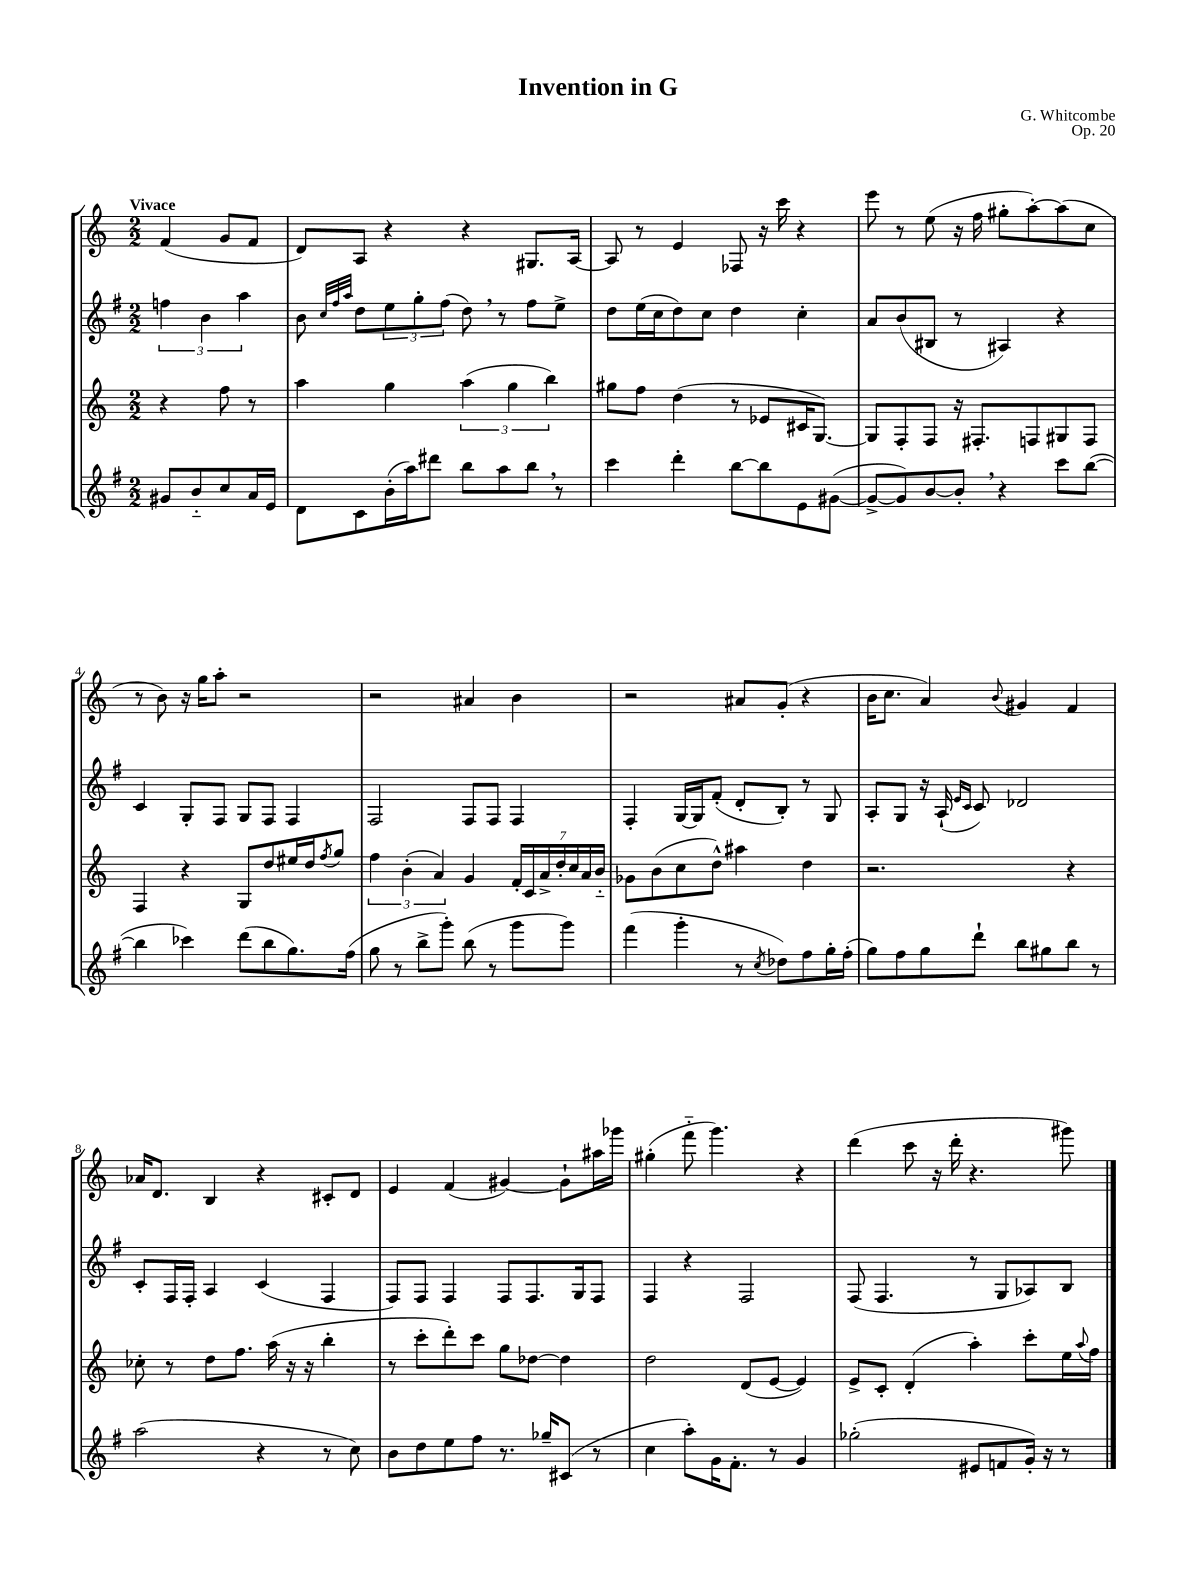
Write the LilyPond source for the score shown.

\header { title = "Invention in G" composer = "G. Whitcombe" opus = "Op. 20" }
<<
\new StaffGroup <<
\new Staff = "s0" {
    \clef treble \key c \major \numericTimeSignature \time 2/2 \partial 2 \tempo "Vivace"
    f'4( g'8 f'8 |
    d'8) a8 r4 r4 gis8. a16~ |
    a8 r8 e'4 fes8 r16 c'''16 r4 |
    e'''8 r8 e''8( r16 f''16 gis''8-. a''8~-.) a''8( c''8 |
    r8 b'8) r16 g''16 a''8-. r2 |
    r2 ais'4 b'4 |
    r2 ais'8 g'8-.( r4 |
    b'16 c''8. a'4) \appoggiatura { b'8 } gis'4 f'4 |
    aes'16 d'8. b4 r4 cis'8-. d'8 |
    e'4 f'4( gis'4~) gis'8-! ais''16 ges'''16 |
    gis''4-.( f'''8-_ g'''4.) r4 |
    d'''4( c'''8 r16 d'''16-. r4. gis'''8) \bar "|." |
}
\new Staff = "s1" {
    \clef treble \key g \major \numericTimeSignature \time 2/2 \partial 2
    \tuplet 3/2 { f''4 b'4 a''4 } |
    b'8 \grace { c''32 fis''32 a''32 } d''8 \tuplet 3/2 { e''8 g''8-. fis''8( } d''8) \breathe r8 fis''8 e''8-> |
    d''8 e''16( c''16 d''8) c''8 d''4 c''4-. |
    a'8 b'8( bis8 r8 ais4) r4 |
    c'4 g8-. fis8 g8 fis8 fis4 |
    fis2 fis8 fis8 fis4 |
    fis4-. g16~ g16 fis'8-.( d'8-. b8-.) r8 g8 |
    a8-. g8 r16 a16-!( \grace { e'16 c'16 } c'8) des'2 |
    c'8-. fis16 fis16-. a4 c'4( fis4 |
    fis8) fis8 fis4 fis8 fis8. g16 fis8 |
    fis4 r4 fis2 |
    fis8( fis4. r8 g8 aes8) b8 \bar "|." |
}
\new Staff = "s2" {
    \clef treble \key c \major \numericTimeSignature \time 2/2 \partial 2
    r4 f''8 r8 |
    a''4 g''4 \tuplet 3/2 { a''4( g''4 b''4) } |
    gis''8 f''8 d''4( r8 ees'8 cis'16 g8.~) |
    g8 f8-. f8 r16 fis8.-. f8 gis8 f8 |
    f4 r4 g8 d''8 eis''16 d''16 \acciaccatura { f''8 } g''8 |
    \tuplet 3/2 { f''4 b'4-.( a'4) } g'4 \tuplet 7/4 { f'16-. c'16 a'16-> d''16-. c''16 a'16 b'16-_ } |
    ges'8 b'8( c''8 d''8-^) ais''4 d''4 |
    r2. r4 |
    ces''8-. r8 d''8 f''8. a''16( r16 r16 b''4-. |
    r8 c'''8-. d'''8-.) c'''8 g''8 des''8~ des''4 |
    d''2 d'8( e'8~ e'4) |
    e'8-> c'8-. d'4-.( a''4-.) c'''8-. e''16 \appoggiatura { a''8 } f''16 \bar "|." |
}
\new Staff = "s3" {
    \clef treble \key g \major \numericTimeSignature \time 2/2 \partial 2
    gis'8 b'8-_ c''8 a'16 e'16 |
    d'8 c'8 b'16-.( a''16) dis'''8 b''8 a''8 b''8 \breathe r8 |
    c'''4 d'''4-. b''8~ b''8 e'8 gis'8~( |
    gis'8~-> gis'8) b'8~ b'8-. \breathe r4 c'''8 b''8~( |
    b''4 ces'''4) d'''8( b''8 g''8.) fis''16( |
    g''8 r8 b''8-> g'''8-.) b''8( r8 g'''8 g'''8) |
    fis'''4( g'''4-. r8 \acciaccatura { c''8 } des''8) fis''8 g''16-. fis''16-.( |
    g''8) fis''8 g''8 d'''8-! b''8 gis''8 b''8 r8 |
    a''2( r4 r8 c''8) |
    b'8 d''8 e''8 fis''8 r8. ges''16-- cis'8( r8 |
    c''4 a''8-.) g'16 fis'8.-. r8 g'4 |
    ges''2-.( eis'8 f'8 g'16-.) r16 r8 \bar "|." |
}
>>
>>
